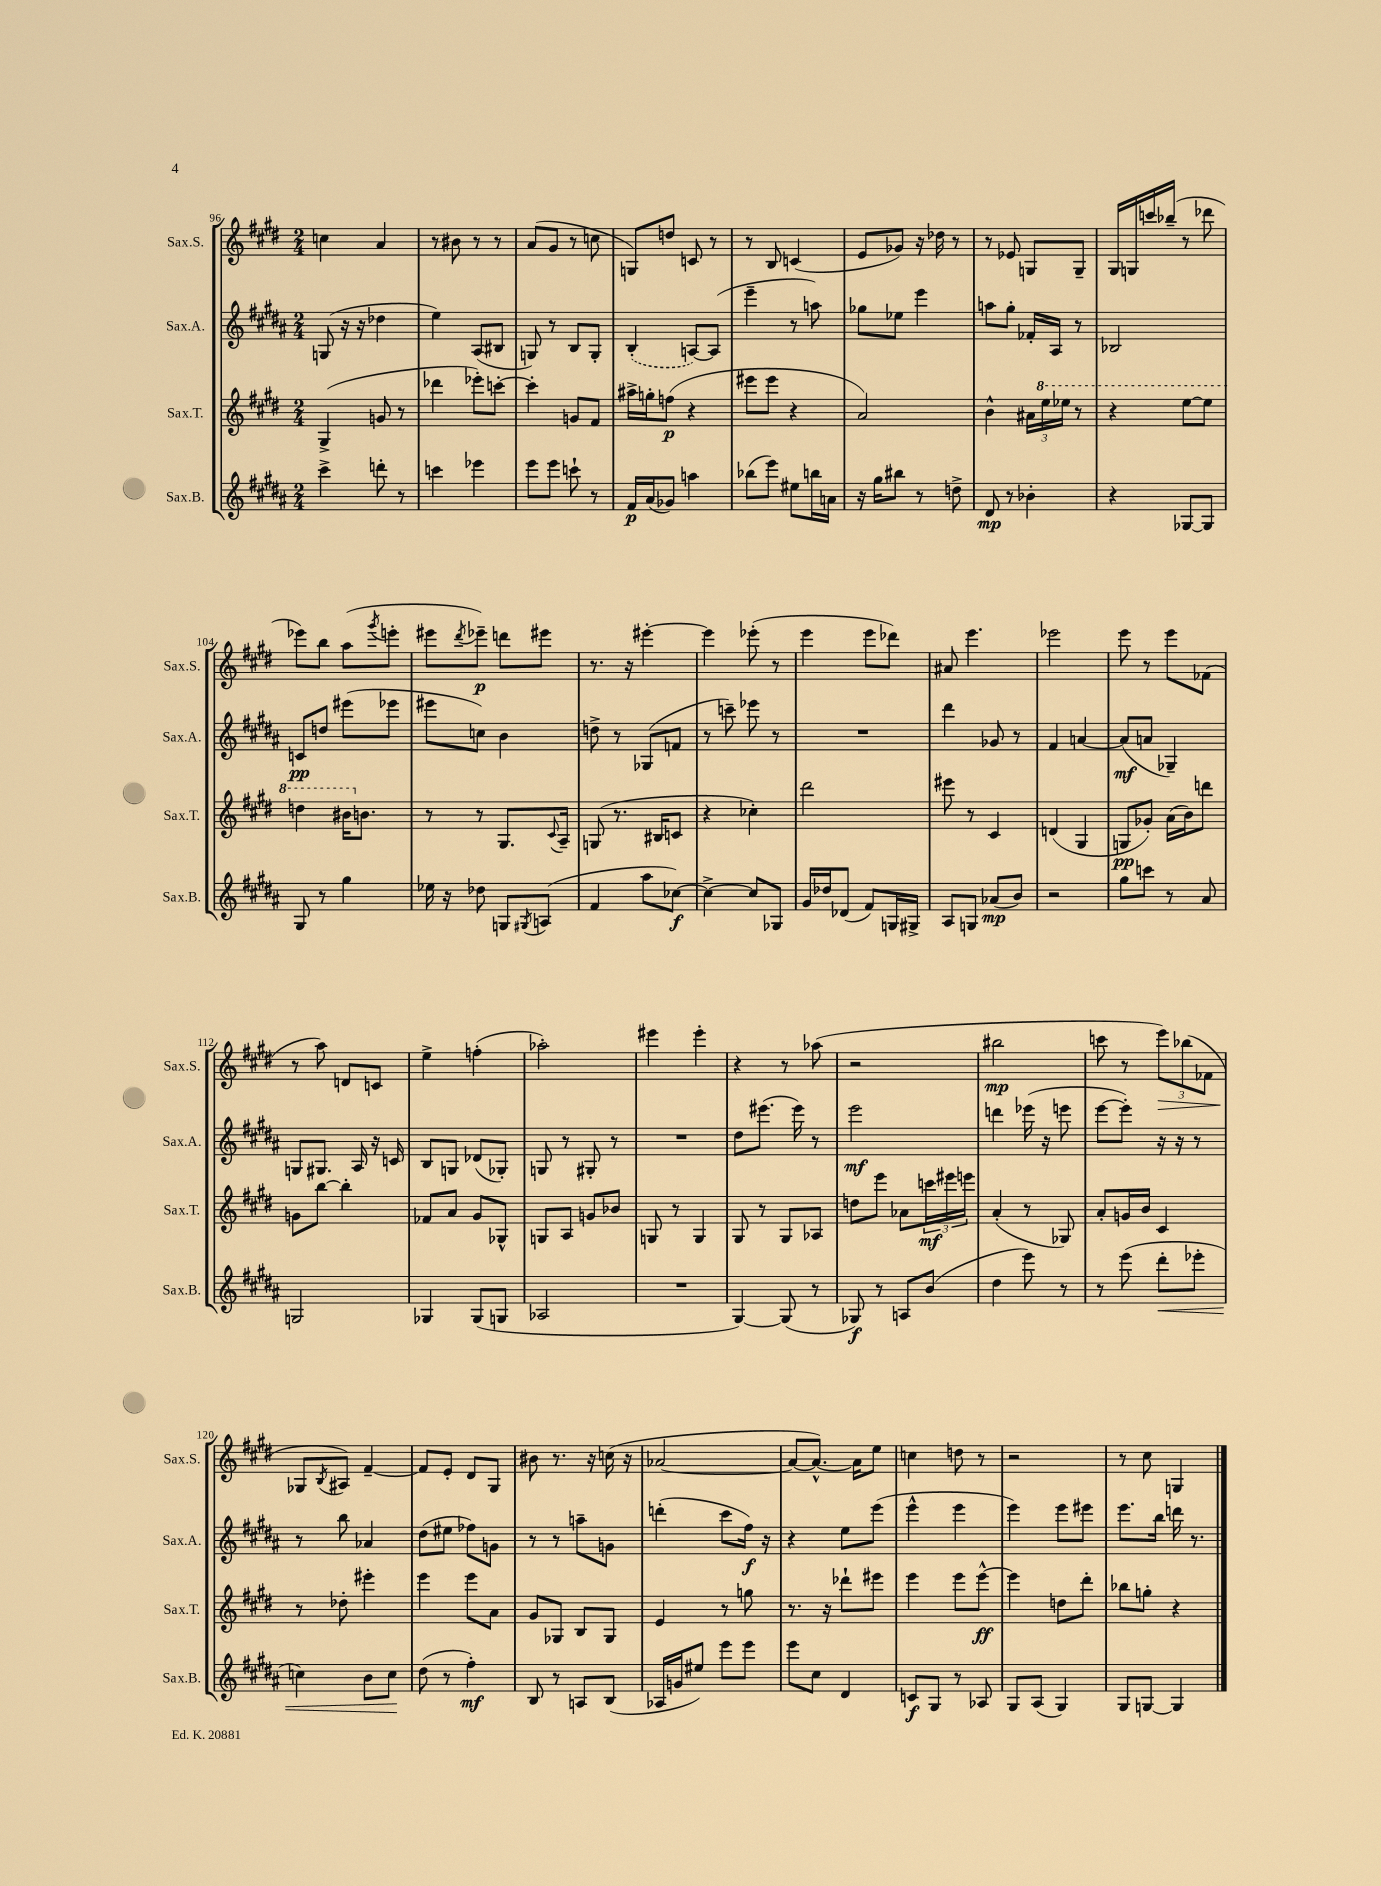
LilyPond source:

<<
\new StaffGroup <<
\new Staff = "s0" \with { instrumentName = "Sax.S." shortInstrumentName = "Sax.S." } {
    \clef treble \key e \major \numericTimeSignature \time 2/4
    c''4 a'4 |
    r8 bis'8 r8 r8 |
    a'8( gis'8 r8 c''8 |
    g8) d''8 c'8 r8 |
    r8 b8 c'4( |
    e'8 ges'8) r16 des''16 r8 |
    r8 ees'8 g8 g8-- |
    gis16 g16 c'''16 bes''16--( r8 des'''8 |
    ees'''8) b''8 a''8( \acciaccatura { gis'''8 } e'''8-. |
    eis'''8 \acciaccatura { dis'''8 } ees'''8--\p) d'''8 eis'''8 |
    r8. r16 eis'''4~-. |
    eis'''4 ees'''8-.( r8 |
    e'''4 e'''8 des'''8) |
    ais'8 e'''4. |
    ees'''2 |
    e'''8 r8 e'''8 fes'8( |
    r8 a''8) d'8 c'8 |
    e''4-> f''4-.( |
    aes''2-.) |
    eis'''4 eis'''4-. |
    r4 r8 aes''8( |
    r2 |
    bis''2\mp |
    c'''8 r8 \tuplet 3/2 { e'''8\>) bes''8( fes'8 } |
    ges8\! \acciaccatura { b8 } ais8) fis'4~-- |
    fis'8 e'8-. dis'8 gis8 |
    bis'8 r8. r16 c''16( r16 |
    aes'2~ |
    aes'8~ aes'8.~-^) aes'16 e''8 |
    c''4 d''8 r8 |
    r2 |
    r8 cis''8 g4 \bar "|." |
}
\new Staff = "s1" \with { instrumentName = "Sax.A." shortInstrumentName = "Sax.A." } {
    \clef treble \key b \major \numericTimeSignature \time 2/4
    g8( r16 r16 des''4 |
    e''4) ais8( bis8 |
    g8) r8 b8 g8-. |
    \once \slurDashed b4-.( a8~) a8( |
    e'''4-- r8 a''8) |
    ges''8 ees''8 e'''4 |
    a''8 gis''8-. fes'16-. ais16 r8 |
    bes2 |
    c'8\pp d''8 eis'''8( ees'''8 |
    eis'''8 c''8) b'4 |
    d''8-> r8 ges8( f'8 |
    r8 c'''8--) ees'''8 r8 |
    R2 |
    dis'''4 ges'8 r8 |
    fis'4 a'4~ |
    a'8\mf( a'8 ges4--) |
    g8 gis8. ais16 r16 c'16 |
    b8 g8 des'8( ges8-.) |
    g8 r8 gis8-. r8 |
    R2 |
    dis''8 eis'''8.( eis'''16) r8 |
    e'''2\mf |
    d'''4 ees'''16( r16 e'''8 |
    e'''8~ e'''8-.) r16 r16 r8 |
    r8 b''8 aes'4 |
    dis''8( eis''8 fes''8) g'8 |
    r8 r8 a''8-- g'8 |
    d'''4-.( cis'''8 fis''16\f) r16 |
    r4 e''8 e'''8( |
    e'''4-^ e'''4 |
    e'''4) e'''8 eis'''8 |
    e'''8. b''16 d'''16 r8. \bar "|." |
}
\new Staff = "s2" \with { instrumentName = "Sax.T." shortInstrumentName = "Sax.T." } {
    \clef treble \key e \major \numericTimeSignature \time 2/4
    gis4->( g'8 r8 |
    des'''4 ees'''8-.) c'''8~-. |
    c'''4-. g'8 fis'8 |
    ais''16-> g''16-. f''8\p( r4 |
    eis'''8 eis'''8 r4 |
    a'2) |
    b'4-^ \tuplet 3/2 { ais'16 \ottava #1 e'''16 ees'''16 } r8 |
    r4 e'''8~ e'''8 |
    d'''4 bis''16 \ottava #0 b'!8. |
    r8 r8 gis8. \appoggiatura { cis'8 } a16-- |
    g8( r8. bis16 c'8 |
    r4 ces''4-.) |
    dis'''2 |
    eis'''8 r8 cis'4 |
    d'4( gis4 |
    g8\pp ges'8-.) a'16( b'16) d'''8 |
    g'8 b''8~ b''4-. |
    fes'8 a'8 gis'8 ges8-^ |
    g8 a8 g'8 bes'8 |
    g8 r8 g4 |
    gis8 r8 gis8 aes8 |
    d''8 e'''8 aes'8 \tuplet 3/2 { c'''16\mf eis'''16 e'''16 } |
    a'4-.( r8 ges8) |
    a'8-. g'16 b'16 cis'4 |
    r8 des''8-. eis'''4-. |
    e'''4 e'''8 a'8 |
    gis'8 ges8 b8 ges8 |
    e'4 r8 g''8 |
    r8. r16 des'''8-! eis'''8 |
    e'''4 e'''8 e'''8~-^\ff |
    e'''4 d''8 dis'''8-. |
    bes''8 g''8-. r4 \bar "|." |
}
\new Staff = "s3" \with { instrumentName = "Sax.B." shortInstrumentName = "Sax.B." } {
    \clef treble \key b \major \numericTimeSignature \time 2/4
    cis'''4-> d'''8-. r8 |
    c'''4 ees'''4 |
    e'''8 e'''8 c'''8-! r8 |
    fis'16\p ais'16( ges'8) a''4 |
    bes''8( e'''8) eis''8 b''16 a'16 |
    r16 gis''16 bis''8 r8 d''8-> |
    dis'8\mp r8 bes'4-. |
    r4 ges8~ ges8 |
    gis8 r8 gis''4 |
    ees''16 r16 des''8 g8 \acciaccatura { gis8 } a8( |
    fis'4 ais''8 ces''8~\f) |
    ces''4~-> ces''8 ges8 |
    gis'16 des''16 des'8( fis'8) g16 gis16-> |
    ais8 g8 aes'8\mp( b'8) |
    r2 |
    gis''8 c'''8 r8 ais'8 |
    g2 |
    ges4 ges8( g8 |
    aes2 |
    R2 |
    gis4~) gis8( r8 |
    ges8\f) r8 a8 b'8( |
    dis''4 e'''8) r8 |
    r8 e'''8( dis'''8-.\< ees'''8-. |
    c''4) b'8 c''8\! |
    dis''8( r8 fis''4-.\mf) |
    b8 r8 a8 b8( |
    aes16 g'16 eis''8) e'''8 e'''8 |
    e'''8 cis''8 dis'4 |
    c'8\f gis8 r8 aes8 |
    gis8 ais8( gis4) |
    gis8 g8~ g4 \bar "|." |
}
>>
>>
\layout { \context { \Score currentBarNumber = #96 } }
